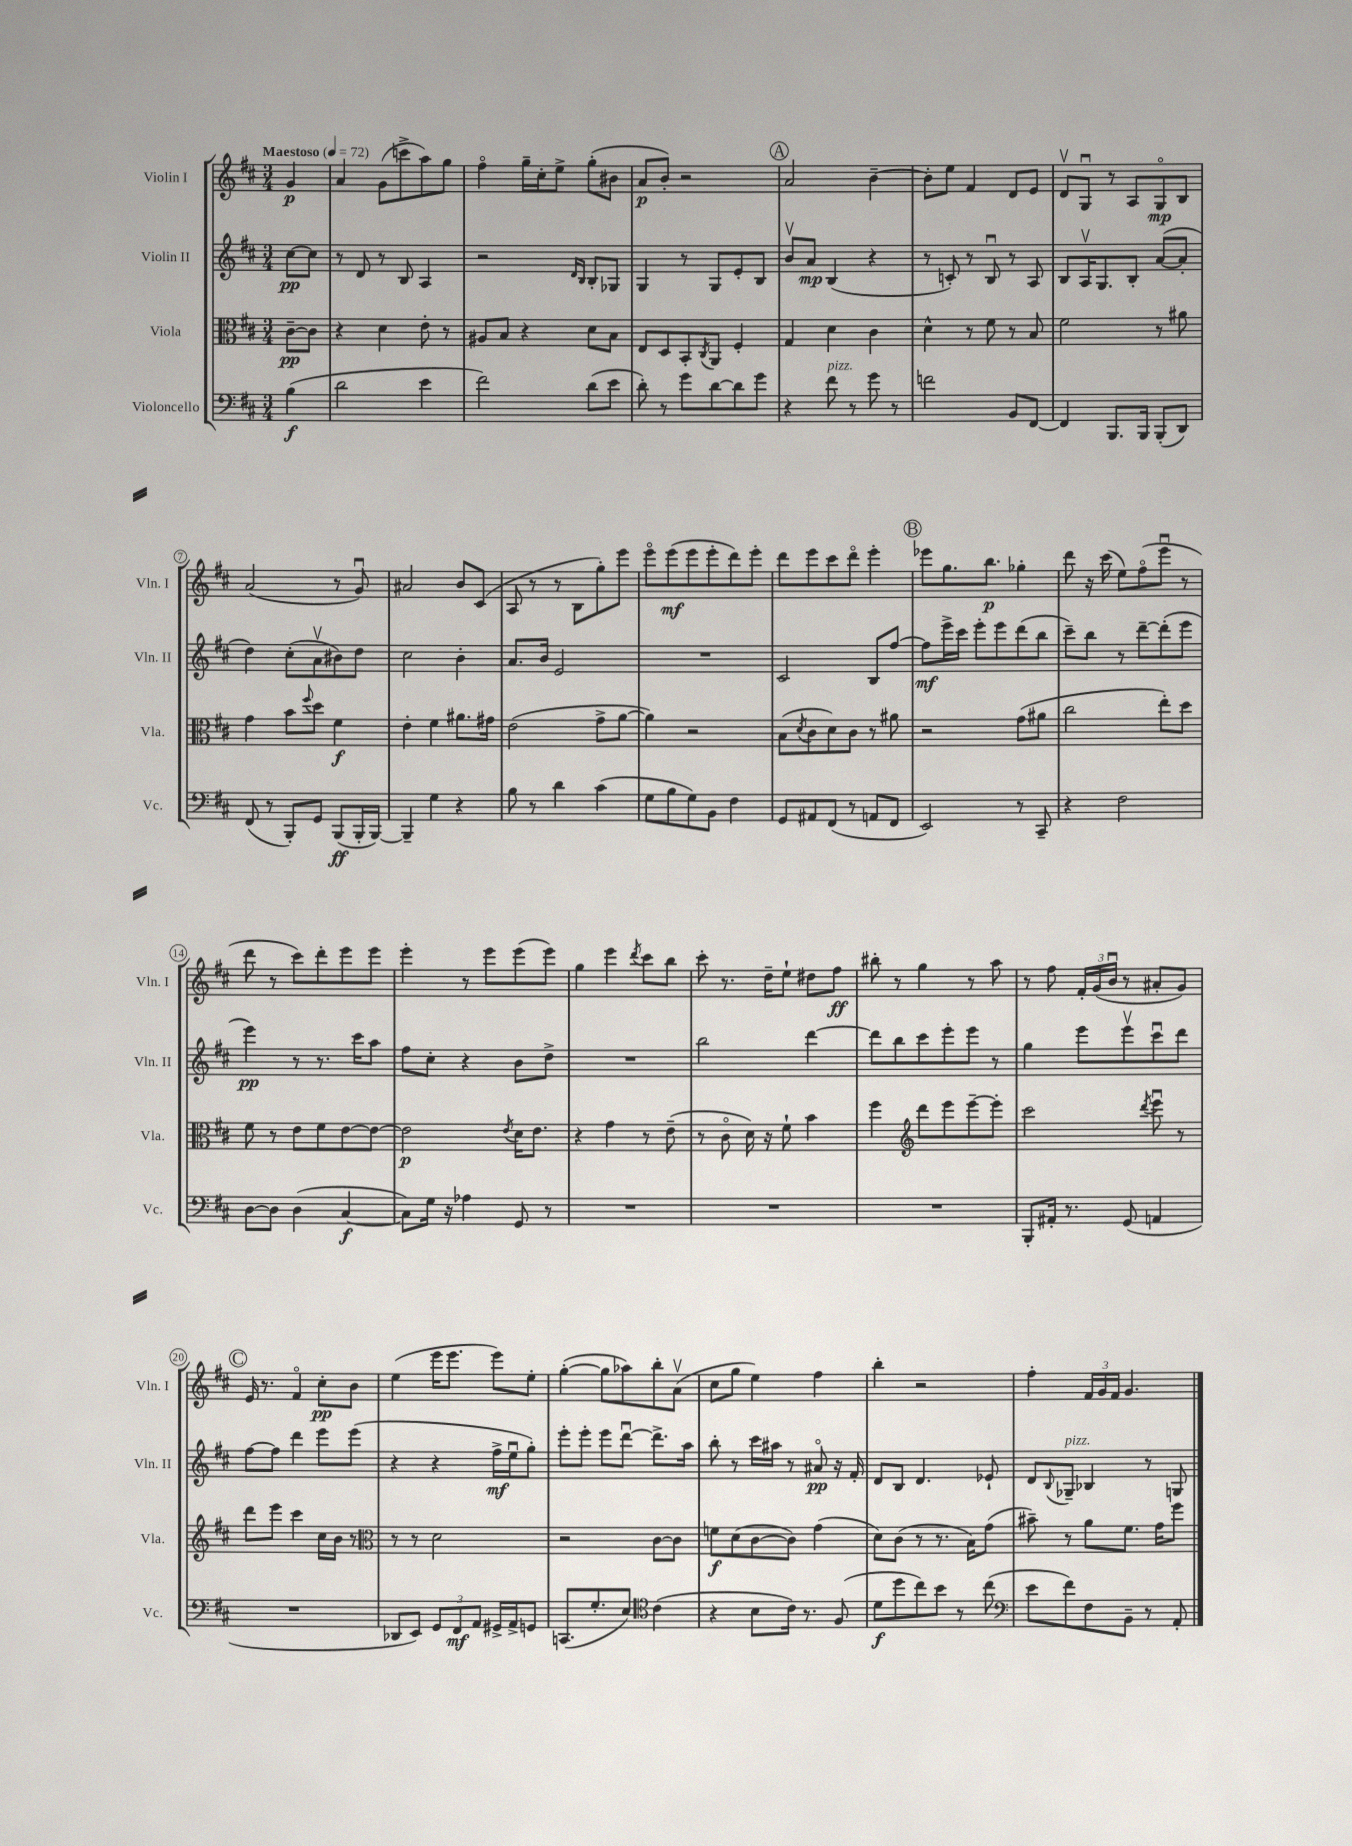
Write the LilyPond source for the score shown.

<<
\new StaffGroup <<
\new Staff = "s0" \with { instrumentName = "Violin I" shortInstrumentName = "Vln. I" } {
    \clef treble \key d \major \numericTimeSignature \time 3/4 \partial 4 \tempo "Maestoso" 4 = 72
    g'4\p |
    a'4 g'8( c'''8-> a''8) g''8 |
    fis''4\flageolet g''16-- cis''16-. e''8-> g''8-.( bis'8 |
    a'8\p b'8-.) r2 |
    \mark \markup { \circle "A" } a'2 b'4~-- |
    b'8-. e''8 fis'4 d'8 e'8 |
    d'8\upbow g8\downbow r8 a8 g8\flageolet\mp b8 |
    a'2( r8 g'8\downbow) |
    ais'2 b'8 cis'8( |
    a8 r8 r8 b8 g''8-.) e'''8 |
    e'''8\flageolet e'''8\mf( e'''8 e'''8-. d'''8) e'''8-. |
    d'''8 e'''8 cis'''8 d'''8\flageolet e'''4-. |
    \mark \markup { \circle "B" } ees'''8 g''8. b''8.\p ges''4-. |
    d'''8 r16 cis'''16( e''8) fis''8\flageolet( e'''8\downbow r8 |
    d'''8 r8 cis'''8) d'''8-. e'''8 e'''8 |
    e'''4-. r8 e'''8 e'''8( e'''8) |
    g''4 e'''4 \acciaccatura { d'''8 } cis'''8 b''8 |
    cis'''8-. r8. d''16-- e''8-! dis''8 fis''8\ff |
    bis''8-. r8 g''4 r8 a''8 |
    r8 fis''8 \tuplet 3/2 { fis'16-. g'16( b'16\downbow } r8 ais'8-. g'8) |
    \mark \markup { \circle "C" } e'16 r8. fis'4\flageolet cis''8-.\pp b'8 |
    e''4( e'''16 e'''8. e'''8) e''8-. |
    g''4~-.( g''8 aes''8) b''8-. a'8\upbow( |
    cis''8 g''8 e''4) fis''4 |
    b''4-. r2 |
    fis''4-. \tuplet 3/2 { fis'16 g'16 fis'16 } g'4. \bar "|." |
}
\new Staff = "s1" \with { instrumentName = "Violin II" shortInstrumentName = "Vln. II" } {
    \clef treble \key d \major \numericTimeSignature \time 3/4 \partial 4
    cis''8~\pp cis''8 |
    r8 d'8 r8 b8 a4 |
    r2 \grace { d'16 b16 } b8-. ges8 |
    g4 r8 g8 e'8-. b8 |
    \mark \markup { \circle "A" } b'8\upbow a'8\mp b4( r4 |
    r8 c'8-.) r8 b8\downbow r8 a8 |
    b8 a16\upbow g8. b8-. a'8~( a'8-. |
    d''4) cis''8-.( a'8\upbow bis'8) d''8 |
    cis''2 b'4-. |
    a'8. b'16 e'2 |
    R2. |
    cis'2 b8 fis''8~ |
    \mark \markup { \circle "B" } fis''8\mf e'''16-> cis'''16 e'''8-. e'''8 d'''8( b''8 |
    cis'''8--) b''8 r8 d'''8~-- d'''8-.( e'''8 |
    e'''4\pp) r8 r8. cis'''16 a''8 |
    fis''8 cis''8-. r4 b'8 d''8-> |
    R2. |
    b''2 d'''4~ |
    d'''8 b''8 cis'''8 e'''8-. e'''8 r8 |
    g''4 e'''8 e'''8\upbow cis'''8\downbow d'''8 |
    \mark \markup { \circle "C" } fis''8~ fis''8 d'''4 e'''8 e'''8( |
    r4 r4 fis''16->\mf e''16\downbow g''8-.) |
    e'''8-. e'''8-. e'''8 d'''8~\downbow d'''8.-> a''16 |
    b''8-. r8 cis'''16 ais''16 r8 ais'8\flageolet\pp r16 fis'16-. |
    d'8 b8 d'4. ees'8-! |
    d'8 \appoggiatura { b8 } ges8--^\markup { \italic "pizz." } bes4 r8 g8 \bar "|." |
}
\new Staff = "s2" \with { instrumentName = "Viola" shortInstrumentName = "Vla." } {
    \clef alto \key d \major \numericTimeSignature \time 3/4 \partial 4
    cis'8~--\pp cis'8 |
    r4 d'4 e'8-. r8 |
    ais8 b8 r4 d'8 b8 |
    e8 d8 b,8-. \acciaccatura { cis8 } a,8 fis4-. |
    \mark \markup { \circle "A" } g4 d'4 cis'4 |
    d'4-^ r8 fis'8 r8 b8 |
    fis'2 r8 ais'8 |
    g'4 b'8 \appoggiatura { fis''8 } d''8 fis'4\f |
    e'4-. fis'4 ais'8. gis'16 |
    e'2( g'8-> a'8~ |
    a'4) r2 |
    b8( \acciaccatura { d'8 } cis'8 d'8) cis'8 r8 ais'8 |
    \mark \markup { \circle "B" } r2 g'8( ais'8 |
    cis''2 e''8-.) d''8 |
    fis'8 r8 e'8 fis'8 e'8~ e'8~ |
    e'2\p \acciaccatura { e'8 } d'16 e'8. |
    r4 g'4 r8 e'8--( |
    r8 cis'8\flageolet d'16) r16 fis'8-! b'4 |
    fis''4 \clef treble d'''8 e'''8 e'''8~-- e'''8-. |
    cis'''2 \acciaccatura { d'''8 } e'''8\downbow r8 |
    \mark \markup { \circle "C" } d'''8 e'''8 cis'''4 cis''16 b'16 r8 |
    \clef alto r8 r8 d'2 |
    r2 cis'8~ cis'8 |
    f'8\f d'8( cis'8~ cis'8) g'4( |
    d'8) cis'8( r8 r8. b16) g'8( |
    bis'8--) r8 a'8 fis'8. g'16 fis''8 \bar "|." |
}
\new Staff = "s3" \with { instrumentName = "Violoncello" shortInstrumentName = "Vc." } {
    \clef bass \key d \major \numericTimeSignature \time 3/4 \partial 4
    b4\f( |
    d'2 e'4 |
    fis'2) d'8( e'8 |
    d'8-.) r8 g'8 d'8~ d'8 g'8 |
    \mark \markup { \circle "A" } r4 fis'8^\markup { \italic "pizz." } r8 g'8 r8 |
    f'2 b,8 fis,8~ |
    fis,4 b,,8. b,,16 b,,8-.( d,8) |
    fis,8( r8 b,,8-.) g,8 b,,8\ff( b,,16-. b,,16~) |
    b,,4-- g4 r4 |
    b8 r8 d'4 cis'4( |
    g8 b8 g8) b,8 fis4 |
    g,8 ais,8 fis,8( r8 a,8 fis,8 |
    \mark \markup { \circle "B" } e,2) r8 cis,8-- |
    r4 fis2 |
    d8~ d8 d4( cis4~\f |
    cis8) g16 r16 aes4 g,8 r8 |
    R2. |
    R2. |
    R2. |
    b,,8-. ais,16-. r8. g,8( a,4 |
    \mark \markup { \circle "C" } R2. |
    des,8 e,8) \tuplet 3/2 { g,8 fis,8\mf a,8 } gis,16-> a,16-> g,8 |
    c,8.( g8.-. e8) \clef tenor cis'4( |
    r4 b8 cis'16) r8. fis8( |
    d'8\f d''8 cis''8) b'8 r8 cis''8( |
    \clef bass e'8 fis'8) fis8 b,8-- r8 a,8-. \bar "|." |
}
>>
>>
\layout { \context { \Score \override BarNumber.stencil = #(make-stencil-circler 0.1 0.3 ly:text-interface::print) } }
